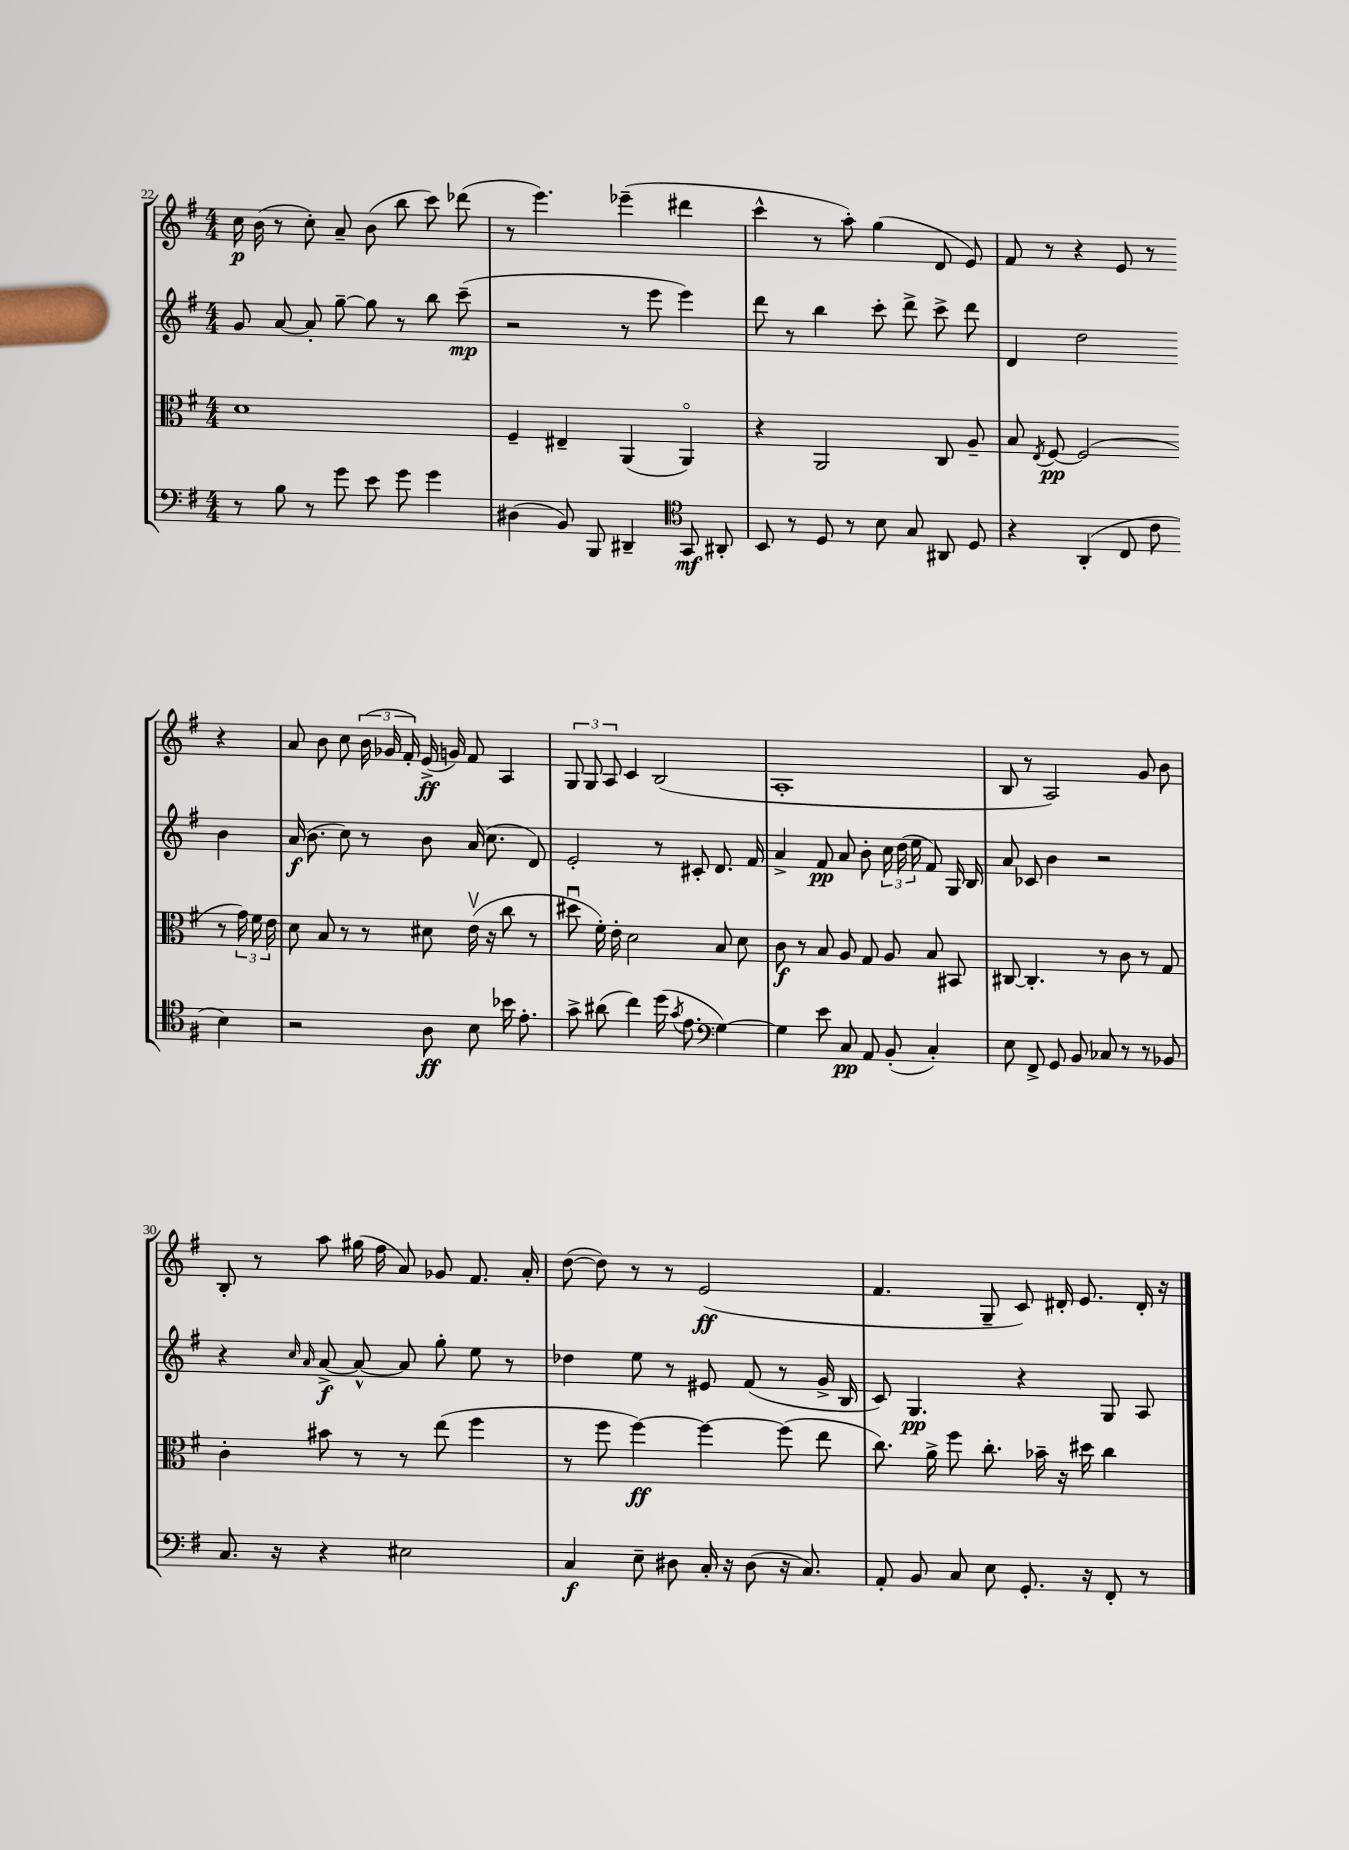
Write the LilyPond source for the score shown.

<<
\new StaffGroup <<
\new Staff = "s0" {
    \clef treble \key g \major \numericTimeSignature \time 4/4
    \autoBeamOff c''16\p b'16( r8 c''8-.) a'8-- b'8( b''8 c'''8) des'''8( |
    r8 e'''4.) ees'''4--( dis'''4 |
    c'''4-^ r8 a''8-.) g''4( d'8 e'8) |
    fis'8 r8 r4 e'8 r8 r4 |
    a'8 b'8 c''8 \tuplet 3/2 { b'16( ges'16 fis'16-.) } e'16->\ff( g'16) fis'8 a4 |
    \tuplet 3/2 { g8 g8 a8 } c'4 b2( |
    a1-. |
    b8 r8 a2) g'8 b'8 |
    b8-. r8 a''8 gis''16( fis''16 a'8) ges'8 fis'8. a'16-. |
    d''8~( d''8) r8 r8 e'2\ff( |
    fis'4. g8-- c'8) dis'16-. e'8. dis'16-. r16 \bar "|." |
}
\new Staff = "s1" {
    \clef treble \key g \major \numericTimeSignature \time 4/4
    \autoBeamOff g'8 a'8~ a'8-. g''8~-- g''8 r8 b''8 c'''8--\mp( |
    r2 r8 e'''8 e'''4) |
    d'''8 r8 b''4 c'''8-. d'''8-> c'''8-> d'''8 |
    d'4 d''2 b'4 |
    a'16\f( b'8. c''8) r8 b'8 a'16( c''8. d'8) |
    e'2-. r8 cis'8-. d'8. fis'16 |
    a'4-> fis'8\pp a'8 b'8-. \tuplet 3/2 { c''16 d''16( e''16 } fis'8) g16 b16 |
    a'8 ces'8 b'4 r2 |
    r4 \grace { c''16 a'16 } a'8~->\f a'8~-^ a'8 g''8-. e''8 r8 |
    des''4 e''8 r8 eis'8 fis'8( r8 g'16-> b16 |
    c'8) g4.\pp r4 g8 a8 \bar "|." |
}
\new Staff = "s2" {
    \clef alto \key g \major \numericTimeSignature \time 4/4
    \autoBeamOff d'1 |
    fis4-- eis4-- a,4( a,4\flageolet) |
    r4 a,2 c8 a8-- |
    b8 \acciaccatura { e8 } fis8~\pp fis2( r8 \tuplet 3/2 { g'16) fis'16 e'16 } |
    d'8 b8 r8 r8 dis'8 e'16\upbow( r16 c''8 r8 |
    dis''8\downbow fis'16-.) e'16-. d'2 b8 d'8 |
    c'8\f r8 b8 a8 g8 a8 b8 bis,8 |
    cis8~ cis4.-. r8 c'8 r8 g8 |
    c'4-. bis'8 r8 r8 e''8( fis''4 |
    r8 fis''8 fis''4~\ff) fis''4~ fis''8( e''8 |
    c''8.) a'16-> fis''8 c''8.-. bes'16-- r16 dis''16 c''4 \bar "|." |
}
\new Staff = "s3" {
    \clef bass \key g \major \numericTimeSignature \time 4/4
    \autoBeamOff r8 b8 r8 g'8 e'8 g'8 g'4 |
    dis4( b,8) b,,8 dis,4-- \clef tenor g,8\mf ais,8-. |
    b,8 r8 d8 r8 b8 g8 ais,8 d8 |
    r4 a,4-.( c8 c'8 b4) |
    r2 a8\ff b8 bes'16 e'8.-. |
    g'8-> ais'8( c''4) d''16( \acciaccatura { g'8 } e'8. \clef bass g4~) |
    g4 e'8 c8\pp a,8 b,8-.( c4-.) |
    e8 fis,8-> g,8 b,8 ces8 r8 r8 bes,8 |
    c8. r16 r4 eis2 |
    c4\f e8-- dis8 c16-. r16 dis8( r16 c8.) |
    a,8-. b,8 c8 e8 g,8.-. r16 fis,8-. r8 \bar "|." |
}
>>
>>
\layout { \context { \Score currentBarNumber = #22 } }
